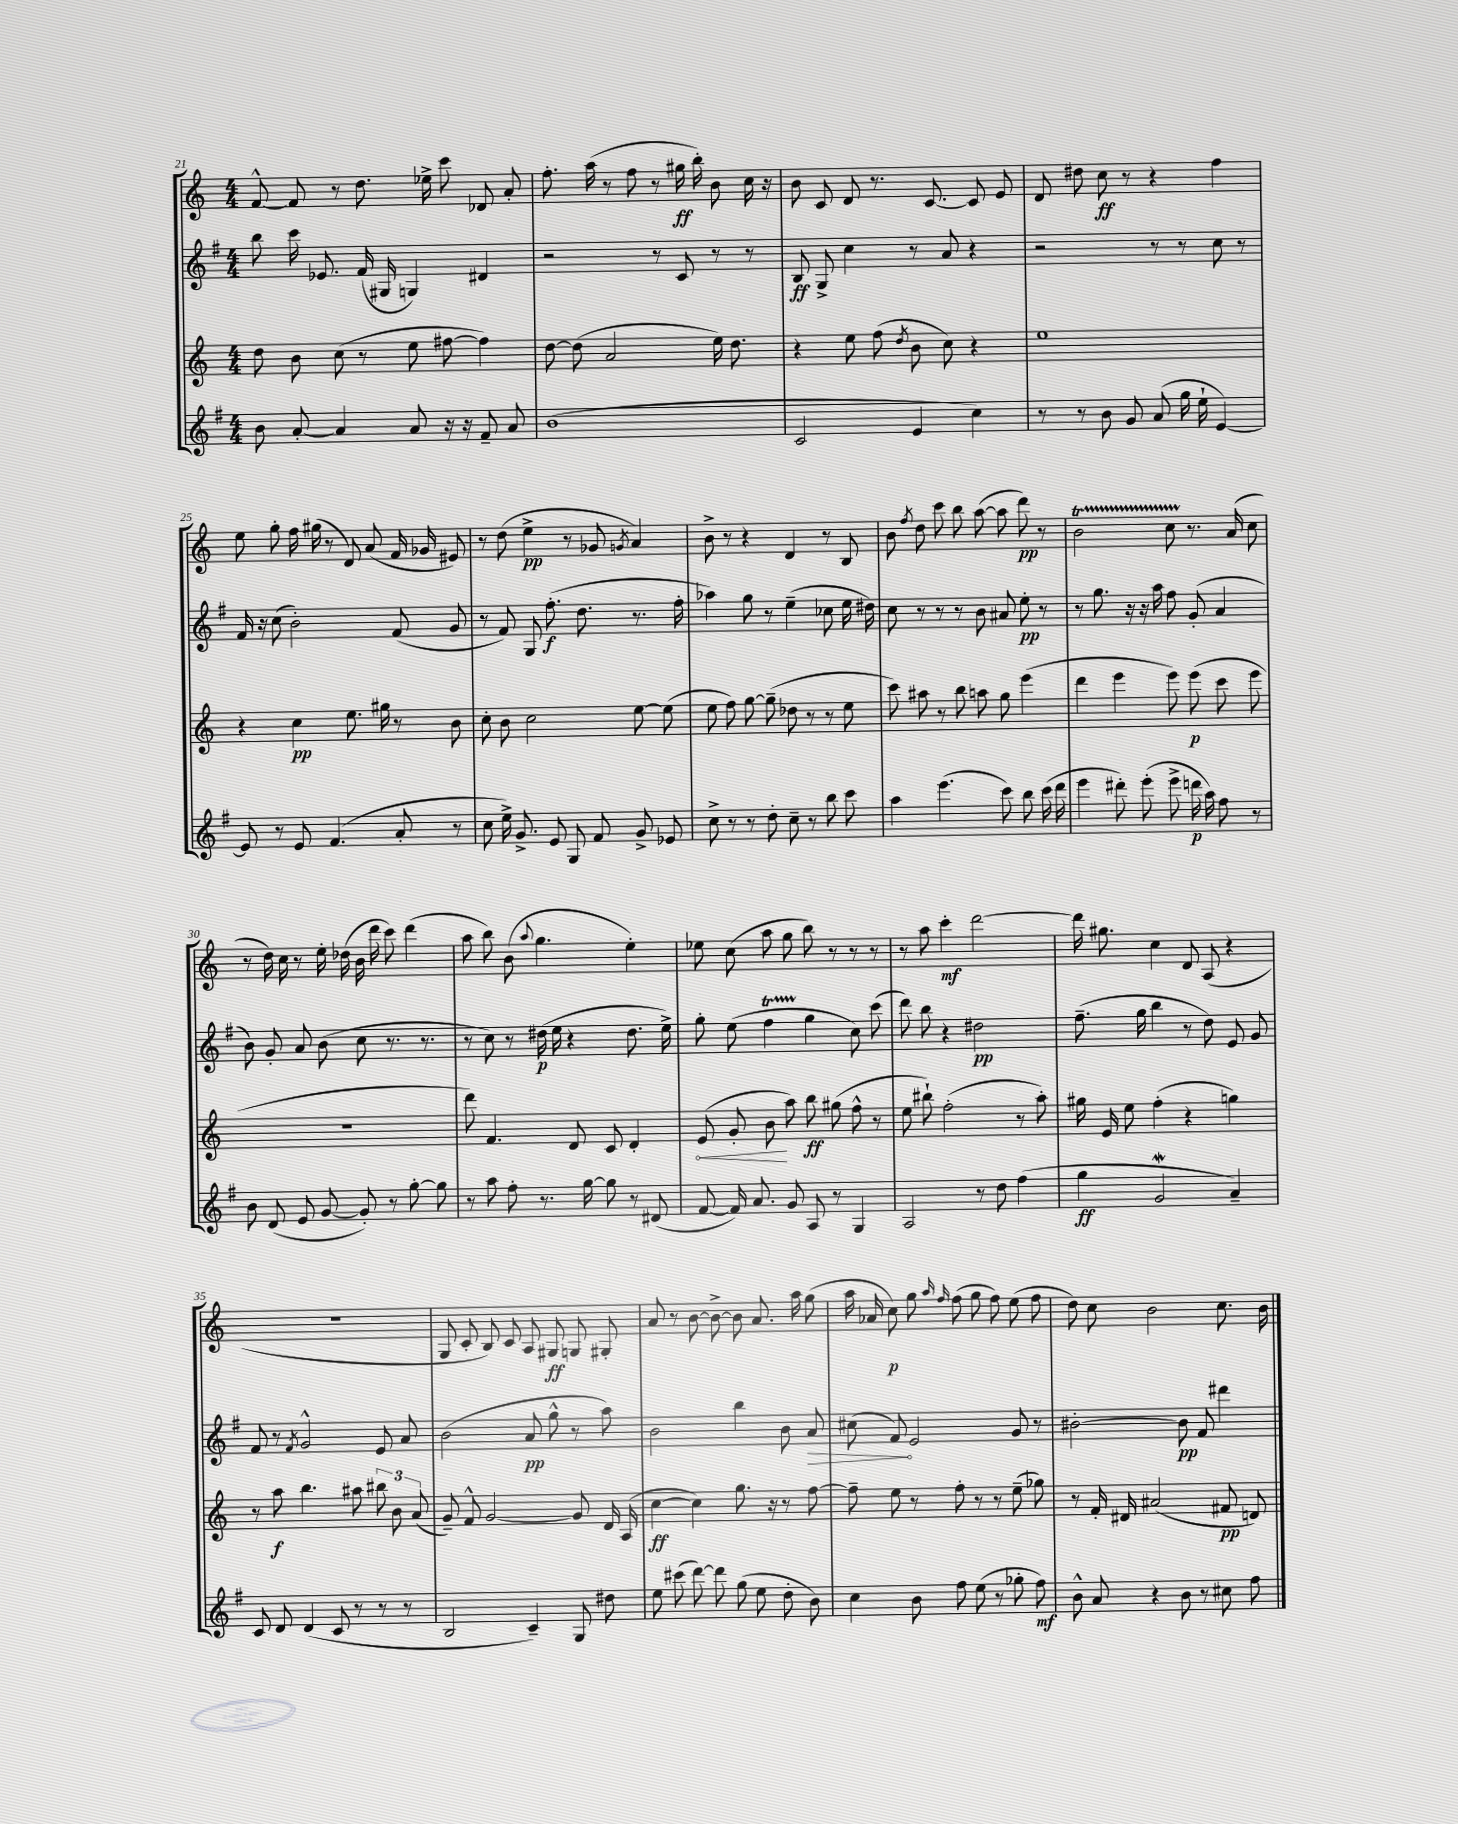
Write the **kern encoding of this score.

**kern	**dynam	**kern	**dynam	**kern	**dynam	**kern	**dynam
*part4	*part4	*part3	*part3	*part2	*part2	*part1	*part1
*staff4	*staff4	*staff3	*staff3	*staff2	*staff2	*staff1	*staff1
*clefG2	*	*clefG2	*	*clefG2	*	*clefG2	*
*k[f#]	*	*k[]	*	*k[f#]	*	*k[]	*
*M4/4	*	*M4/4	*	*M4/4	*	*M4/4	*
=21	=21	=21	=21	=21	=21	=21	=21
8b\	.	8dd\	.	8bb\	.	[8f^^/	.
[8a'/	.	8b\	.	16ccc\	.	8f/]	.
.	.	.	.	8.e-X/	.	.	.
4a/]	.	(8cc\	.	.	.	8r	.
.	.	8r	.	(16f#/	.	8.dd\	.
.	.	.	.	16G#X/	.	.	.
8a/	.	8ee\	.	4Gn/)	.	.	.
.	.	.	.	.	.	16ee-X^\	.
16r	.	[8ff#X\	.	.	.	8ccc\	.
16r	.	.	.	.	.	.	.
8f#~/	.	4ff#\])	.	4d#X/	.	8d-X/	.
8a/	.	.	.	.	.	8a'/	.
=22	=22	=22	=22	=22	=22	=22	=22
(1b	.	[8dd\	.	2r	.	8.ff'\	.
.	.	(8dd\]	.	.	.	.	.
.	.	.	.	.	.	(16aa\	.
.	.	2a/	.	.	.	8r	.
.	.	.	.	.	.	8ff\	.
.	.	.	.	8r	.	8r	.
.	.	.	.	8c/	.	16gg#X\	ff
.	.	.	.	.	.	16bb'\)	.
.	.	16ee\)	.	8r	.	8b\	.
.	.	8.dd\	.	.	.	.	.
.	.	.	.	8r	.	16cc\	.
.	.	.	.	.	.	16r	.
=23	=23	=23	=23	=23	=23	=23	=23
2c/	.	4r	.	8B/	ff	8b\	.
.	.	.	.	8G^/	.	8c/	.
.	.	8ee\	.	4cc\	.	8d/	.
.	.	(8ff\	.	.	.	8.r	.
.	.	8qdd/	.	.	.	.	.
4e/	.	8b\	.	8r	.	.	.
.	.	.	.	.	.	[8.c/	.
.	.	8cc\)	.	8a/	.	.	.
4cc\)	.	4r	.	4r	.	8c/]	.
.	.	.	.	.	.	8e/	.
=24	=24	=24	=24	=24	=24	=24	=24
8r	.	1ee	.	2r	.	8d/	.
8r	.	.	.	.	.	8dd#X\	.
8b\	.	.	.	.	.	8cc\	ff
8g/	.	.	.	.	.	8r	.
(8a/	.	.	.	8r	.	4r	.
16gg\	.	.	.	8r	.	.	.
16ee`\	.	.	.	.	.	.	.
[4e/)	.	.	.	8cc\	.	4ff\	.
.	.	.	.	8r	.	.	.
!!LO:LB:g=z
=25	=25	=25	=25	=25	=25	=25	=25
8e/]	.	4r	.	16f#/	.	8ee\	.
.	.	.	.	16r	.	.	.
8r	.	.	.	(8cc\	.	8gg'\	.
8e/	.	4cc\	pp	2b'\)	.	16ff\	.
.	.	.	.	.	.	(16gg#X\	.
(4.f#/	.	.	.	.	.	8r	.
.	.	8.ee\	.	.	.	8d/)	.
.	.	.	.	.	.	(8a/	.
.	.	16gg#X\	.	.	.	.	.
8a'/	.	8r	.	(8f#/	.	16f/	.
.	.	.	.	.	.	16g-X/	.
8r	.	8b\	.	8g/	.	8e#X/)	.
=26	=26	=26	=26	=26	=26	=26	=26
8cc\	.	8cc'\	.	8r	.	8r	.
16ee^\)	.	8b\	.	8f#/)	.	(8dd\	.
8.g^/	.	.	.	.	.	.	.
.	.	2cc\	.	8G/	.	4ee^\	pp
8e/	.	.	.	(8.ff#'\	f	.	.
8G/	.	.	.	.	.	8r	.
.	.	.	.	8.dd\	.	.	.
8f#/	.	.	.	.	.	8g-X/	.
.	.	.	.	.	.	8qgn/	.
8g^/	.	[8ee\	.	8.r	.	4a/)	.
8e-X/	.	(8ee\]	.	.	.	.	.
.	.	.	.	16ff#'\	.	.	.
=27	=27	=27	=27	=27	=27	=27	=27
8cc^\	.	8ee\	.	4aa-X\)	.	8b^\	.
8r	.	8ff\)	.	.	.	8r	.
8r	.	[8gg\	.	8gg\	.	4r	.
8dd'\	.	(8gg~\]	.	8r	.	.	.
8cc~\	.	8dd-X\	.	(4ee~\	.	4d/	.
8r	.	8r	.	.	.	.	.
8bb\	.	8r	.	8cc-X\	.	8r	.
8ccc\	.	8ee\	.	16ee\	.	8B/	.
.	.	.	.	16dd#X\)	.	.	.
=28	=28	=28	=28	=28	=28	=28	=28
4aa\	.	8ccc\)	.	8cc\	.	8b\	.
.	.	.	.	.	.	8qff/	.
.	.	8aa#X\	.	8r	.	8dd\	.
(4.eee\	.	8r	.	8r	.	8ccc\	.
.	.	8bb\	.	8r	.	8bb\	.
.	.	8aan\	.	8b\	.	([8aa\	.
8ccc\)	.	8gg\	.	8a#X/	.	8aa\]	.
8bb\	.	(4eee\	.	8ee'\	pp	8ddd\)	pp
(16ccc\	.	.	.	8r	.	8r	.
16ddd\	.	.	.	.	.	.	.
=29	=29	=29	=29	=29	=29	=29	=29
4eee\	.	4ddd\	.	8r	.	2bt\	.
.	.	.	.	8.gg\	.	.	.
8ddd#X'\)	.	4eee\	.	.	.	.	.
.	.	.	.	16r	.	.	.
(8eee'\	.	.	.	16r	.	.	.
.	.	.	.	16aa\	.	.	.
8eee^\	.	8eee\)	.	8ff#\	.	8ccTTT\	.
16dddn\	p	(8eee\	p	(8g'/	.	8.r	.
16aa\)	.	.	.	.	.	.	.
8ff#\	.	8ccc\	.	4a/	.	.	.
.	.	.	.	.	.	(16a/	.
8r	.	8eee\	.	.	.	8cc\	.
!!LO:LB:g=z
=30	=30	=30	=30	=30	=30	=30	=30
8b\	.	1r	.	8b\)	.	8r	.
(8d/	.	.	.	8g'/	.	16dd\)	.
.	.	.	.	.	.	16cc\	.
8e/	.	.	.	8a/	.	8r	.
[8g/	.	.	.	(8b\	.	16ee'\	.
.	.	.	.	.	.	(16dd-X\	.
8g'/])	.	.	.	8cc\	.	16b\	.
.	.	.	.	.	.	16ddd\	.
8r	.	.	.	8.r	.	8ccc\)	.
[8gg'\	.	.	.	.	.	(4ddd\	.
.	.	.	.	8.r	.	.	.
8gg\]	.	.	.	.	.	.	.
=31	=31	=31	=31	=31	=31	=31	=31
8r	.	8ddd\)	.	8r	.	8aa\	.
8aa\	.	4.f/	.	8cc\)	.	8bb\)	.
8ff#'\	.	.	.	8r	.	(8b\	.
.	.	.	.	.	.	8qqaa/	.
8.r	.	.	.	(16dd#X\	p	4.gg\	.
.	.	.	.	16ee\	.	.	.
.	.	8d/	.	4r	.	.	.
[16gg\	.	.	.	.	.	.	.
8gg\]	.	8c/	.	.	.	.	.
8r	.	4d'/	.	8.dd#\	.	4ee'\)	.
(8d#X/	.	.	.	.	.	.	.
.	.	.	.	16ee^\)	.	.	.
=32	=32	=32	=32	=32	=32	=32	=32
!	!	!	!LO:HP:b	!	!	!	!
[8f#/	.	(8e/	<	8gg'\	.	8ee-X\	.
16f#/])	.	8g'/	.	(8ee\	.	(8cc\	.
8.a/	.	.	.	.	.	.	.
.	.	8b\	.	4ff#t\	.	8aa\	.
8g/	.	8aa\)	[	.	.	8gg\	.
8A/	.	8bb\	ff	4gg\	.	8bb\)	.
8r	.	(8gg#X\	.	.	.	8r	.
4G/	.	8ff^^\	.	8cc\)	.	8r	.
.	.	8r	.	(8ccc\	.	8r	.
=33	=33	=33	=33	=33	=33	=33	=33
2A/	.	8ee\	.	8ddd\)	.	8r	.
.	.	8bb#X`\)	.	8bb\	.	8aa\	.
.	.	(2ff'\	.	4r	.	4ccc'\	mf
8r	.	.	.	2dd#X\	pp	[2ddd\	.
8dd\	.	.	.	.	.	.	.
(4ff#\	.	8r	.	.	.	.	.
.	.	8aa'\)	.	.	.	.	.
=34	=34	=34	=34	=34	=34	=34	=34
4gg\	ff	16gg#X\	.	(8.ff#~\	.	16ddd\]	.
.	.	16e/	.	.	.	8.gg#X\	.
.	.	8ee\	.	.	.	.	.
.	.	.	.	16gg\	.	.	.
2gw/	.	(4ff'\	.	4bb\	.	4cc\	.
.	.	4r	.	8r	.	8d/	.
.	.	.	.	8dd\)	.	(8A/	.
4a~/)	.	4ggn\)	.	8e/	.	4r	.
.	.	.	.	8g/	.	.	.
!!LO:LB:g=z
=35	=35	=35	=35	=35	=35	=35	=35
8c/	.	8r	.	8f#/	.	1r	.
8d/	.	8aa\	f	8r	.	.	.
.	.	.	.	8qf#/	.	.	.
(4d/	.	4.bb\	.	2g^^/	.	.	.
8c/	.	.	.	.	.	.	.
8r	.	8aa#X\	.	.	.	.	.
8r	.	12bb#X\	.	8e/	.	.	.
.	.	12b\	.	.	.	.	.
8r	.	.	.	8a/	.	.	.
.	.	(12a/	.	.	.	.	.
=36	=36	=36	=36	=36	=36	=36	=36
2B/	.	8g~/)	.	(2b\	.	8G/	.
.	.	8f^^/	.	.	.	8c'/	.
.	.	[2g/	.	.	.	8B/)	.
.	.	.	.	.	.	8c/	.
4c~/)	.	.	.	8a/	pp	8A/	.
.	.	.	.	8gg^^\	.	8G#X/	ff
8G/	.	8g/]	.	8r	.	8Gn/	.
8dd#X\	.	16d/	.	8aa\)	.	8G#X'/	.
.	.	(16A/	.	.	.	.	.
=37	=37	=37	=37	=37	=37	=37	=37
8ee\	.	[4cc\	ff	2b\	.	8a/	.
(8ccc#X\	.	.	.	.	.	8r	.
[8ddd\)	.	4cc\])	.	.	.	[8b\	.
8ddd\]	.	.	.	.	.	8b^\_	.
(8gg\	.	8.gg\	.	4bb\	.	8b\]	.
8ee\	.	.	.	.	.	8.a/	.
.	.	16r	.	.	.	.	.
8dd'\	.	8r	.	8b\	.	.	.
.	.	.	.	.	.	16aa\	.
!	!	!	!	!	!LO:HP:b	!	!
8b\)	.	[8ff\	.	8a/	>	(8gg\	.
=38	=38	=38	=38	=38	=38	=38	=38
4cc\	.	8ff~\]	.	(8cc#X\	.	16aa\	.
.	.	.	.	.	.	16a-X/	.
.	.	8ee\	.	8f#/)	.	8cc\)	p
8b\	.	8r	.	2e/	]	8gg\	.
.	.	.	.	.	.	16qqaa/	.
.	.	.	.	.	.	16qqff/	.
8ff#\	.	8ff'\	.	.	.	(8ff\	.
(8ee\	.	8r	.	.	.	8gg\	.
8r	.	8r	.	.	.	8ff\)	.
8gg-X'\	.	(8ee~\	.	8g/	.	(8ee\	.
8ff#\)	mf	8gg-X\)	.	8r	.	8ff\	.
=39	=39	=39	=39	=39	=39	=39	=39
8b^^\	.	8r	.	[2b#X'\	.	8dd\)	.
8a/	.	16f'/	.	.	.	8cc\	.
.	.	16d#X/	.	.	.	.	.
4r	.	(2a#X/	.	.	.	2b\	.
8b\	.	.	.	8b#\]	pp	.	.
8r	.	.	.	8f#/	.	.	.
8cc#X\	.	8f#X/	pp	4ddd#X\	.	8.cc\	.
8ff#\	.	8dn/)	.	.	.	.	.
.	.	.	.	.	.	16b\	.
==	==	==	==	==	==	==	==
*-	*-	*-	*-	*-	*-	*-	*-
